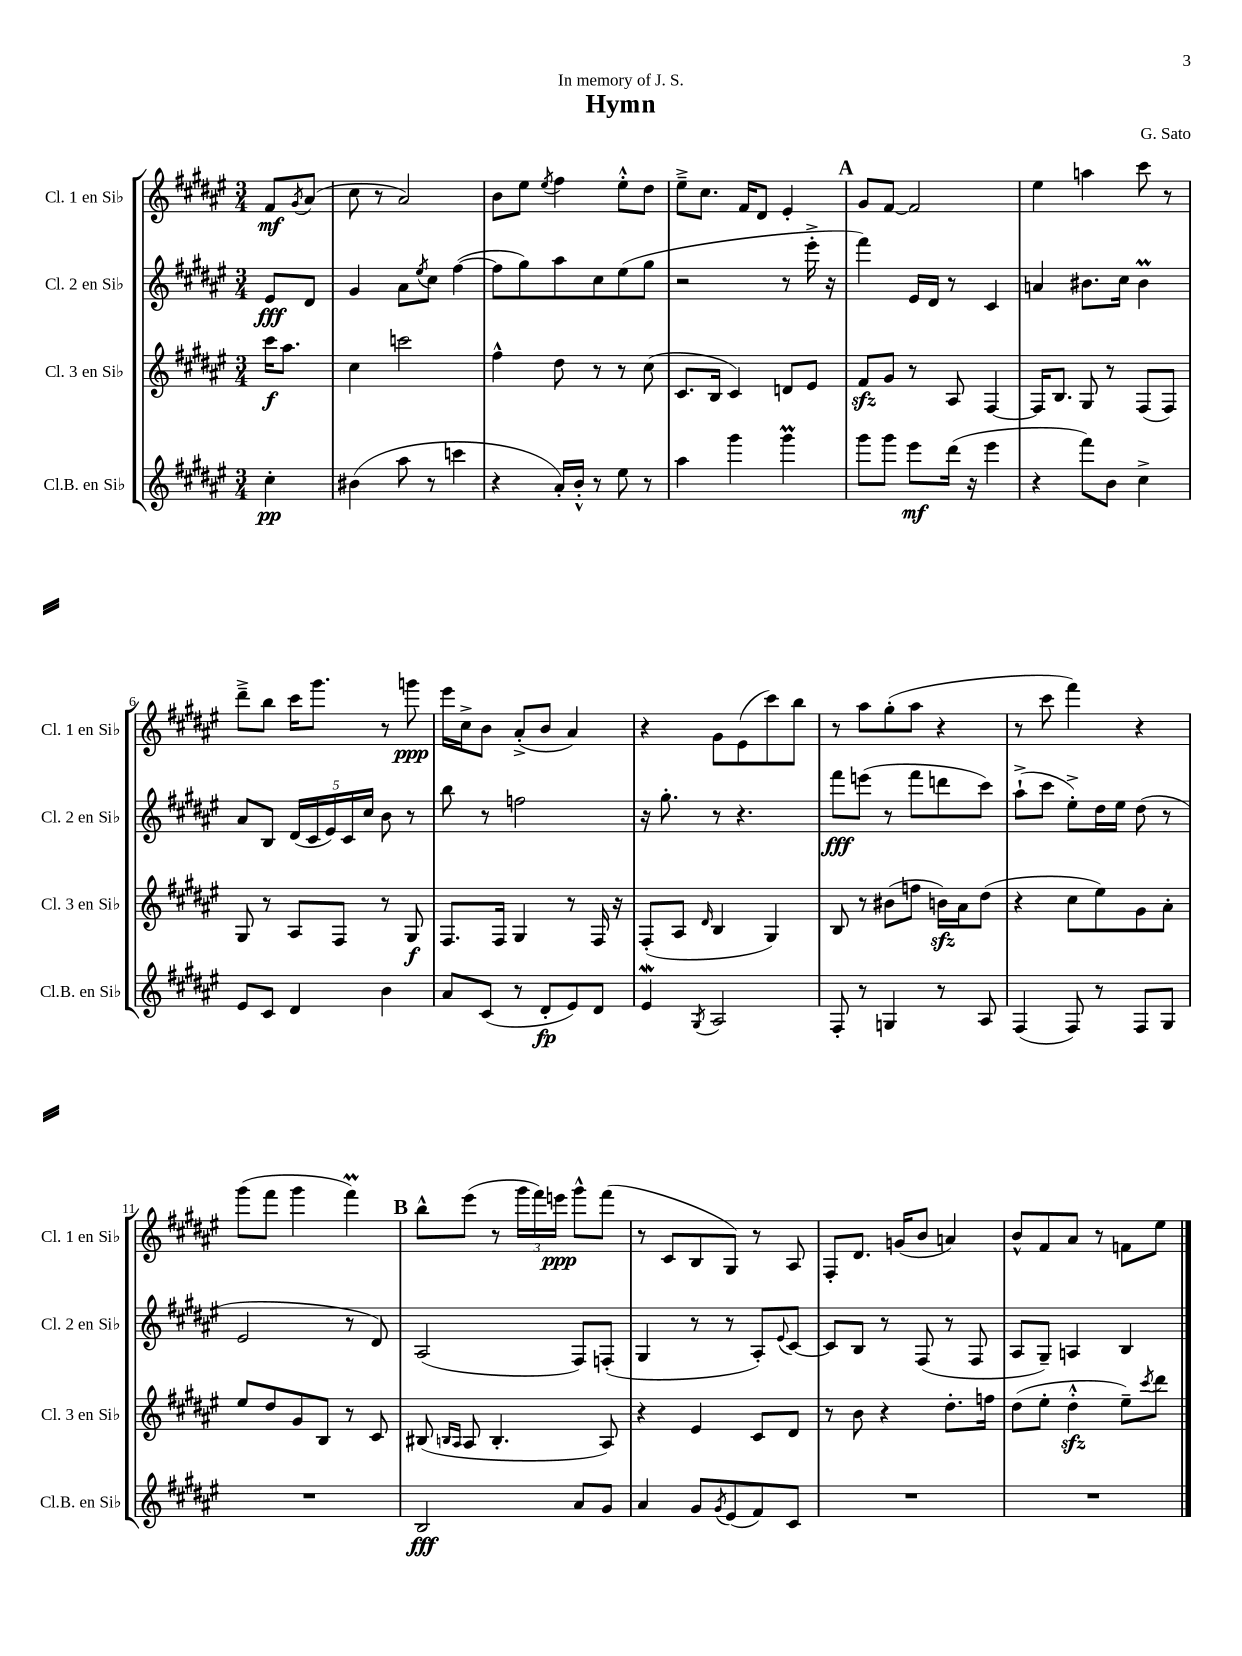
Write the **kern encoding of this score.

**kern	**dynam	**kern	**dynam	**kern	**dynam	**kern	**dynam
*part4	*part4	*part3	*part3	*part2	*part2	*part1	*part1
*staff4	*staff4	*staff3	*staff3	*staff2	*staff2	*staff1	*staff1
*I"Cl.B. en Si♭	*	*I"Cl. 3 en Si♭	*	*I"Cl. 2 en Si♭	*	*I"Cl. 1 en Si♭	*
*I'Cl.B. en Si♭	*	*I'Cl. 3 en Si♭	*	*I'Cl. 2 en Si♭	*	*I'Cl. 1 en Si♭	*
*clefG2	*	*clefG2	*	*clefG2	*	*clefG2	*
*k[f#c#g#d#a#e#]	*	*k[f#c#g#d#a#e#]	*	*k[f#c#g#d#a#e#]	*	*k[f#c#g#d#a#e#]	*
*M3/4	*	*M3/4	*	*M3/4	*	*M3/4	*
=	=	=	=	=	=	=	=
4cc#'\	pp	16ccc#\KL	f	8e#/L	fff	8f#/L	mf
.	.	8.aa#\J	.	.	.	.	.
.	.	.	.	.	.	8qg#/	.
.	.	.	.	8d#/J	.	(8a#/J	.
=1	=1	=1	=1	=1	=1	=1	=1
(4b#X\	.	4cc#\	.	4g#/	.	8cc#\	.
.	.	.	.	.	.	8r	.
8aa#\	.	2cccn\	.	8a#\L	.	2a#/)	.
.	.	.	.	8qee#/	.	.	.
8r	.	.	.	8cc#\J	.	.	.
4cccn\	.	.	.	([4ff#\	.	.	.
=2	=2	=2	=2	=2	=2	=2	=2
4r	.	4ff#^^\	.	8ff#\L]	.	8b\L	.
.	.	.	.	8gg#\)	.	8ee#\J	.
.	.	.	.	.	.	8qee#/	.
16a#'/LL)	.	8dd#\	.	8aa#\	.	4ff#\	.
16b'^^/JJ	.	.	.	.	.	.	.
8r	.	8r	.	8cc#\	.	.	.
8ee#\	.	8r	.	(8ee#\	.	8ee#'^^\L	.
8r	.	(8cc#\	.	8gg#\J	.	8dd#\J	.
=3	=3	=3	=3	=3	=3	=3	=3
4aa#\	.	8.c#/L	.	2r	.	8ee#~^\L	.
.	.	.	.	.	.	8.cc#\J	.
.	.	16B/Jk	.	.	.	.	.
4ggg#\	.	4c#/)	.	.	.	.	.
.	.	.	.	.	.	16f#/KL	.
.	.	.	.	.	.	8d#/J	.
4ggg#M\	.	8dn/L	.	8r	.	4e#'/	.
.	.	8e#/J	.	16eee#'^\	.	.	.
.	.	.	.	16r	.	.	.
!!LO:REH:place=s1:t=A
=4	=4	=4	=4	=4	=4	=4	=4
8ggg#\L	.	8f#zz/L	.	4fff#\)	.	8g#/L	.
8ggg#\J	.	8g#/J	.	.	.	[8f#/J	.
8eee#\L	mf	8r	.	16e#/LL	.	2f#/]	.
.	.	.	.	16d#/JJ	.	.	.
(16ddd#\Jk	.	8A#/	.	8r	.	.	.
16r	.	.	.	.	.	.	.
4eee#\	.	[4F#/	.	4c#/	.	.	.
=5	=5	=5	=5	=5	=5	=5	=5
4r	.	16F#/KL]	.	4an/	.	4ee#\	.
.	.	8.B/J	.	.	.	.	.
8fff#\L)	.	8G#/	.	8.b#X\L	.	4aan\	.
8b\J	.	8r	.	.	.	.	.
.	.	.	.	16cc#\Jk	.	.	.
4cc#^\	.	(8F#/L	.	4b#m\	.	8ccc#\	.
.	.	8F#/J)	.	.	.	8r	.
!!LO:LB:g=z
=6	=6	=6	=6	=6	=6	=6	=6
8e#/L	.	8G#/	.	8a#/L	.	8ddd#~^\L	.
8c#/J	.	8r	.	8B/J	.	8bb\J	.
4d#/	.	8A#/L	.	(20d#/LL	.	16ccc#\KL	.
.	.	.	.	20c#/	.	.	.
.	.	.	.	.	.	8.ggg#\J	.
.	.	.	.	20e#/)	.	.	.
.	.	8F#/J	.	.	.	.	.
.	.	.	.	20c#/	.	.	.
.	.	.	.	20cc#/JJ	.	.	.
4b\	.	8r	.	8b\	.	8r	.
.	.	8G#/	f	8r	.	8gggn\	ppp
=7	=7	=7	=7	=7	=7	=7	=7
8a#/L	.	8.F#/L	.	8bb\	.	16eee#\LL	.
.	.	.	.	.	.	16cc#^\J	.
(8c#/J	.	.	.	8r	.	8b\J	.
.	.	16F#/Jk	.	.	.	.	.
8r	.	4G#/	.	2ffn\	.	(8a#'^/L	.
8d#'/L	fp	.	.	.	.	8b/J	.
8e#/)	.	8r	.	.	.	4a#/)	.
8d#/J	.	16F#/	.	.	.	.	.
.	.	16r	.	.	.	.	.
=8	=8	=8	=8	=8	=8	=8	=8
4e#W/	.	(8F#'/L	.	16r	.	4r	.
.	.	.	.	8.gg#'\	.	.	.
.	.	8A#/J	.	.	.	.	.
8qG#/	.	16qqd#/	.	.	.	.	.
2A#/	.	4B/	.	8r	.	8g#\L	.
.	.	.	.	4.r	.	(8e#\	.
.	.	4G#/)	.	.	.	8ccc#\)	.
.	.	.	.	.	.	8bb\J	.
=9	=9	=9	=9	=9	=9	=9	=9
8F#'/	.	8B/	.	8fff#\L	fff	8r	.
8r	.	8r	.	(8eeen\J	.	8aa#\L	.
4Gn/	.	(8b#X\L	.	8r	.	(8gg#'\	.
.	.	8ffn\J	.	8fff#\L	.	8aa#\J	.
8r	.	16bnzz\LL)	.	8dddn\	.	4r	.
.	.	16a#\J	.	.	.	.	.
8A#/	.	(8dd#\J	.	8ccc#\J)	.	.	.
=10	=10	=10	=10	=10	=10	=10	=10
(4F#/	.	4r	.	(8aa#`^\L	.	8r	.
.	.	.	.	8ccc#\J	.	8ccc#\	.
8F#/)	.	8cc#\L	.	8ee#'^\L)	.	4fff#\)	.
8r	.	8ee#\)	.	16dd#\L	.	.	.
.	.	.	.	16ee#\JJ	.	.	.
8F#/L	.	8g#\	.	(8dd#\	.	4r	.
8G#/J	.	8a#'\J	.	8r	.	.	.
!!LO:LB:g=z
=11	=11	=11	=11	=11	=11	=11	=11
2.r	.	8ee#/L	.	2e#/	.	(8ggg#\L	.
.	.	8dd#/	.	.	.	8fff#\J	.
.	.	8g#/	.	.	.	4ggg#\	.
.	.	8B/J	.	.	.	.	.
.	.	8r	.	8r	.	4fff#M\)	.
.	.	8c#/	.	8d#/)	.	.	.
!!LO:REH:place=s1:t=B
=12	=12	=12	=12	=12	=12	=12	=12
2B/	fff	(8B#X/	.	(2A#/	.	8bb^^\L	.
.	.	16qqBn/LL	.	.	.	.	.
.	.	16qqA#/JJ	.	.	.	.	.
.	.	8A#/	.	.	.	(8eee#\J	.
.	.	4.B'/	.	.	.	8r	.
.	.	.	.	.	.	24ggg#\LL	.
.	.	.	.	.	.	24fff#\)	.
.	.	.	.	.	.	24eeen\JJ	ppp
8a#/L	.	.	.	8F#/L)	.	8ggg#^^\L	.
8g#/J	.	8A#/)	.	(8Fn'/J	.	(8fff#\J	.
=13	=13	=13	=13	=13	=13	=13	=13
4a#/	.	4r	.	4G#/	.	8r	.
.	.	.	.	.	.	8c#/L	.
8g#/L	.	4e#/	.	8r	.	8B/	.
8qg#/	.	.	.	.	.	.	.
(8e#/	.	.	.	8r	.	8G#/J)	.
8f#/)	.	8c#/L	.	8A#'/L)	.	8r	.
.	.	.	.	8qqe#/	.	.	.
8c#/J	.	8d#/J	.	[8c#/J	.	8A#/	.
=14	=14	=14	=14	=14	=14	=14	=14
2.r	.	8r	.	8c#/L]	.	8F#'/L	.
.	.	8b\	.	8B/J	.	8.d#/J	.
.	.	4r	.	8r	.	.	.
.	.	.	.	.	.	(16gn/KL	.
.	.	.	.	(8F#/	.	8b/J	.
.	.	8.dd#'\L	.	8r	.	4an/)	.
.	.	.	.	8F#/	.	.	.
.	.	16ffn\Jk	.	.	.	.	.
=15	=15	=15	=15	=15	=15	=15	=15
2.r	.	(8dd#\L	.	8A#/L	.	8b^^/L	.
.	.	8ee#'\J	.	8G#~/J)	.	8f#/	.
.	.	4dd#zz'^^\	.	4An/	.	8a#/J	.
.	.	.	.	.	.	8r	.
.	.	8ee#~\L)	.	4B/	.	8fn\L	.
.	.	8qccc#/	.	.	.	.	.
.	.	8ddd#\J	.	.	.	8ee#\J	.
==	==	==	==	==	==	==	==
*-	*-	*-	*-	*-	*-	*-	*-
